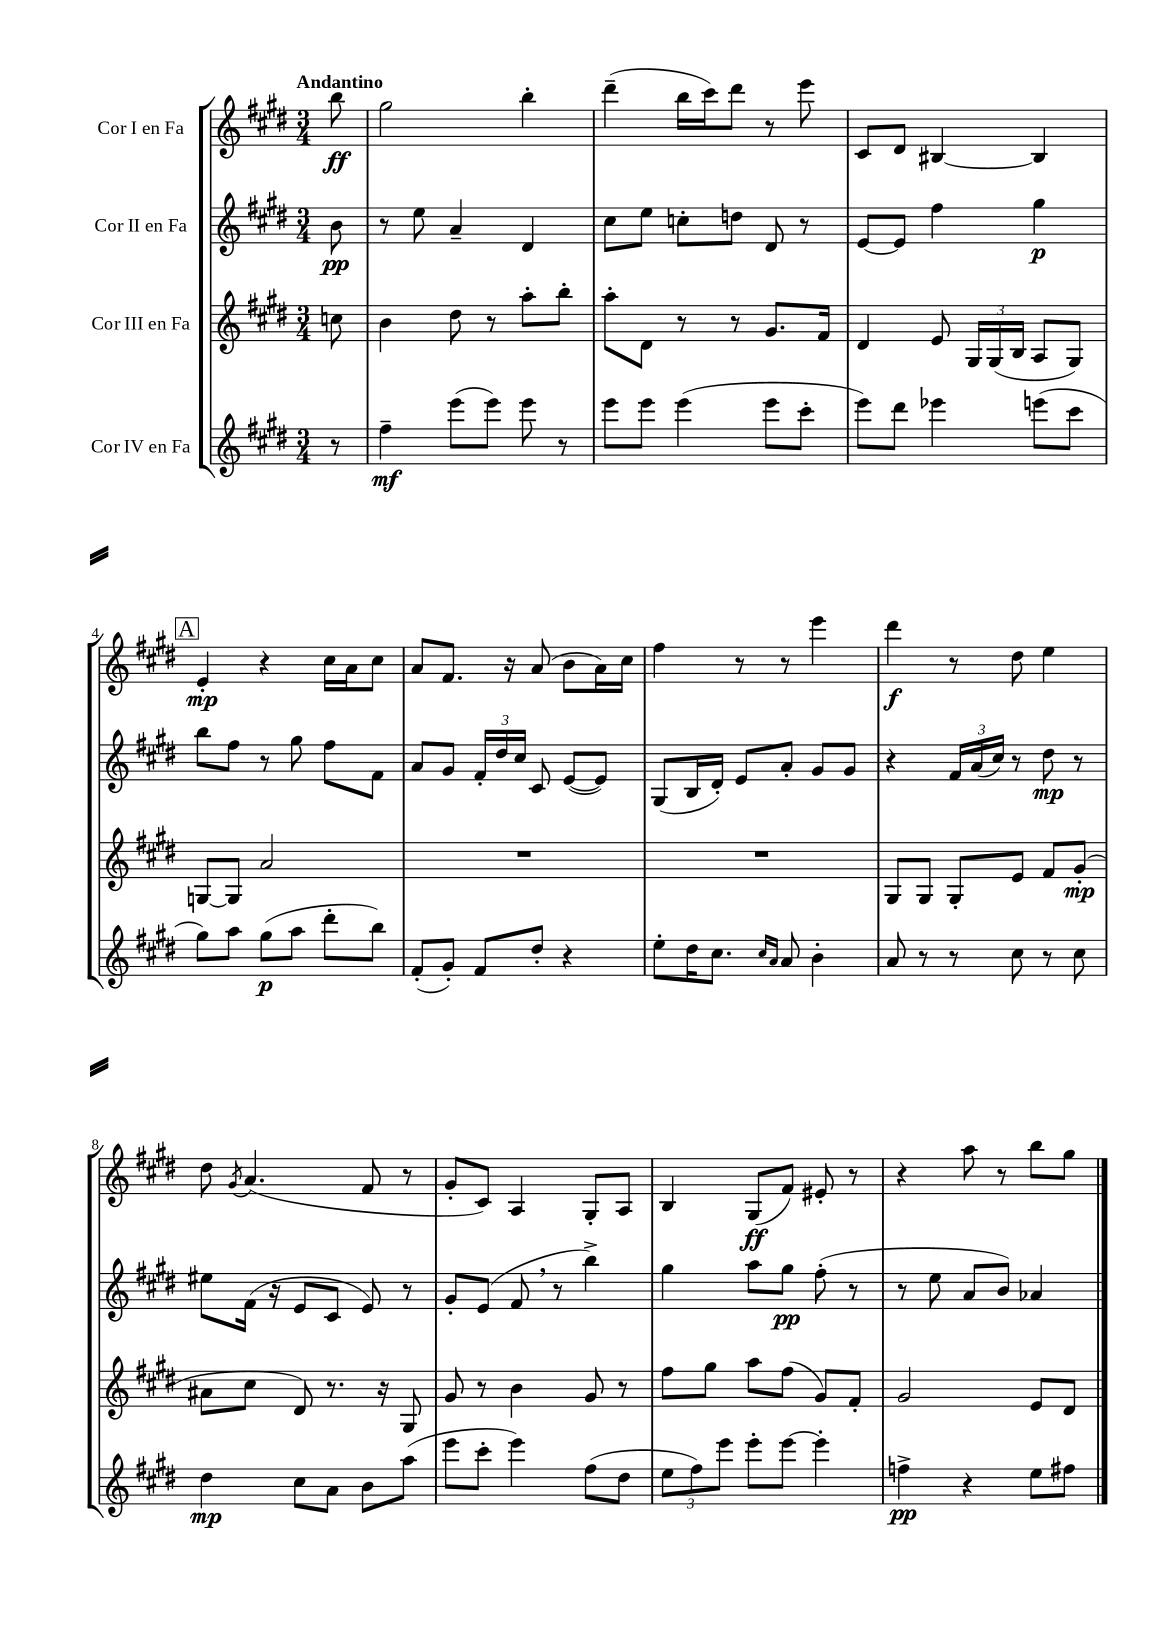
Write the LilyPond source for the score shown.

<<
\new StaffGroup <<
\new Staff = "s0" \with { instrumentName = "Cor I en Fa" } {
    \clef treble \key e \major \numericTimeSignature \time 3/4 \partial 8 \tempo "Andantino"
    \autoBeamOff b''8\ff |
    gis''2 b''4-. |
    dis'''4--( b''16[ cis'''16) dis'''8] r8 e'''8 |
    cis'8[ dis'8] bis4~ bis4 |
    \mark \markup { \box "A" } e'4-.\mp r4 cis''16[ a'16 cis''8] |
    a'8[ fis'8.] r16 a'8( b'8[ a'16) cis''16] |
    fis''4 r8 r8 e'''4 |
    dis'''4\f r8 dis''8 e''4 |
    dis''8 \acciaccatura { gis'8 } a'4.( fis'8 r8 |
    gis'8[-. cis'8]) a4 gis8[-. a8] |
    b4 gis8[\ff( fis'8]) eis'8-. r8 |
    r4 a''8 r8 b''8[ gis''8] \bar "|." |
}
\new Staff = "s1" \with { instrumentName = "Cor II en Fa" } {
    \clef treble \key e \major \numericTimeSignature \time 3/4 \partial 8
    \autoBeamOff b'8\pp |
    r8 e''8 a'4-- dis'4 |
    cis''8[ e''8] c''8[-. d''8] dis'8 r8 |
    e'8[~ e'8] fis''4 gis''4\p |
    \mark \markup { \box "A" } b''8[ fis''8] r8 gis''8 fis''8[ fis'8] |
    a'8[ gis'8] \tuplet 3/2 { fis'16[-. dis''16 cis''16] } cis'8 e'8[~( e'8]) |
    gis8[( b16 dis'16]-.) e'8[ a'8]-. gis'8[ gis'8] |
    r4 \tuplet 3/2 { fis'16[ a'16( cis''16]) } r8 dis''8\mp r8 |
    eis''8[ fis'16]( r16 e'8[ cis'8] e'8) r8 |
    gis'8[-. e'8]( fis'8 \breathe r8 b''4->) |
    gis''4 a''8[ gis''8]\pp fis''8-.( r8 |
    r8 e''8 a'8[ b'8]) aes'4 \bar "|." |
}
\new Staff = "s2" \with { instrumentName = "Cor III en Fa" } {
    \clef treble \key e \major \numericTimeSignature \time 3/4 \partial 8
    \autoBeamOff c''8 |
    b'4 dis''8 r8 a''8[-. b''8]-. |
    a''8[-. dis'8] r8 r8 gis'8.[ fis'16] |
    dis'4 e'8 \tuplet 3/2 { gis16[ gis16( b16] } a8[ gis8]) |
    \mark \markup { \box "A" } g8[~ g8] a'2 |
    R2. |
    R2. |
    gis8[ gis8] gis8[-. e'8] fis'8[ gis'8]-.\mp( |
    ais'8[ cis''8] dis'8) r8. r16 gis8 |
    gis'8 r8 b'4 gis'8 r8 |
    fis''8[ gis''8] a''8[ fis''8]( gis'8[) fis'8]-. |
    gis'2 e'8[ dis'8] \bar "|." |
}
\new Staff = "s3" \with { instrumentName = "Cor IV en Fa" } {
    \clef treble \key e \major \numericTimeSignature \time 3/4 \partial 8
    \autoBeamOff r8 |
    fis''4--\mf e'''8[( e'''8]) e'''8 r8 |
    e'''8[ e'''8] e'''4( e'''8[ cis'''8]-. |
    e'''8[) dis'''8] ees'''4 e'''8[( cis'''8] |
    \mark \markup { \box "A" } gis''8[) a''8] gis''8[\p( a''8] dis'''8[-. b''8]) |
    fis'8[-.( gis'8]-.) fis'8[ dis''8]-. r4 |
    e''8[-. dis''16 cis''8.] \grace { cis''16[ a'16] } a'8 b'4-. |
    a'8 r8 r8 cis''8 r8 cis''8 |
    dis''4\mp cis''8[ a'8] b'8[ a''8]( |
    e'''8[ cis'''8]-. e'''4) fis''8[( dis''8] |
    \tuplet 3/2 { e''8[ fis''8) e'''8] } e'''8[-. e'''8]~ e'''4-. |
    f''4->\pp r4 e''8[ fis''8] \bar "|." |
}
>>
>>
